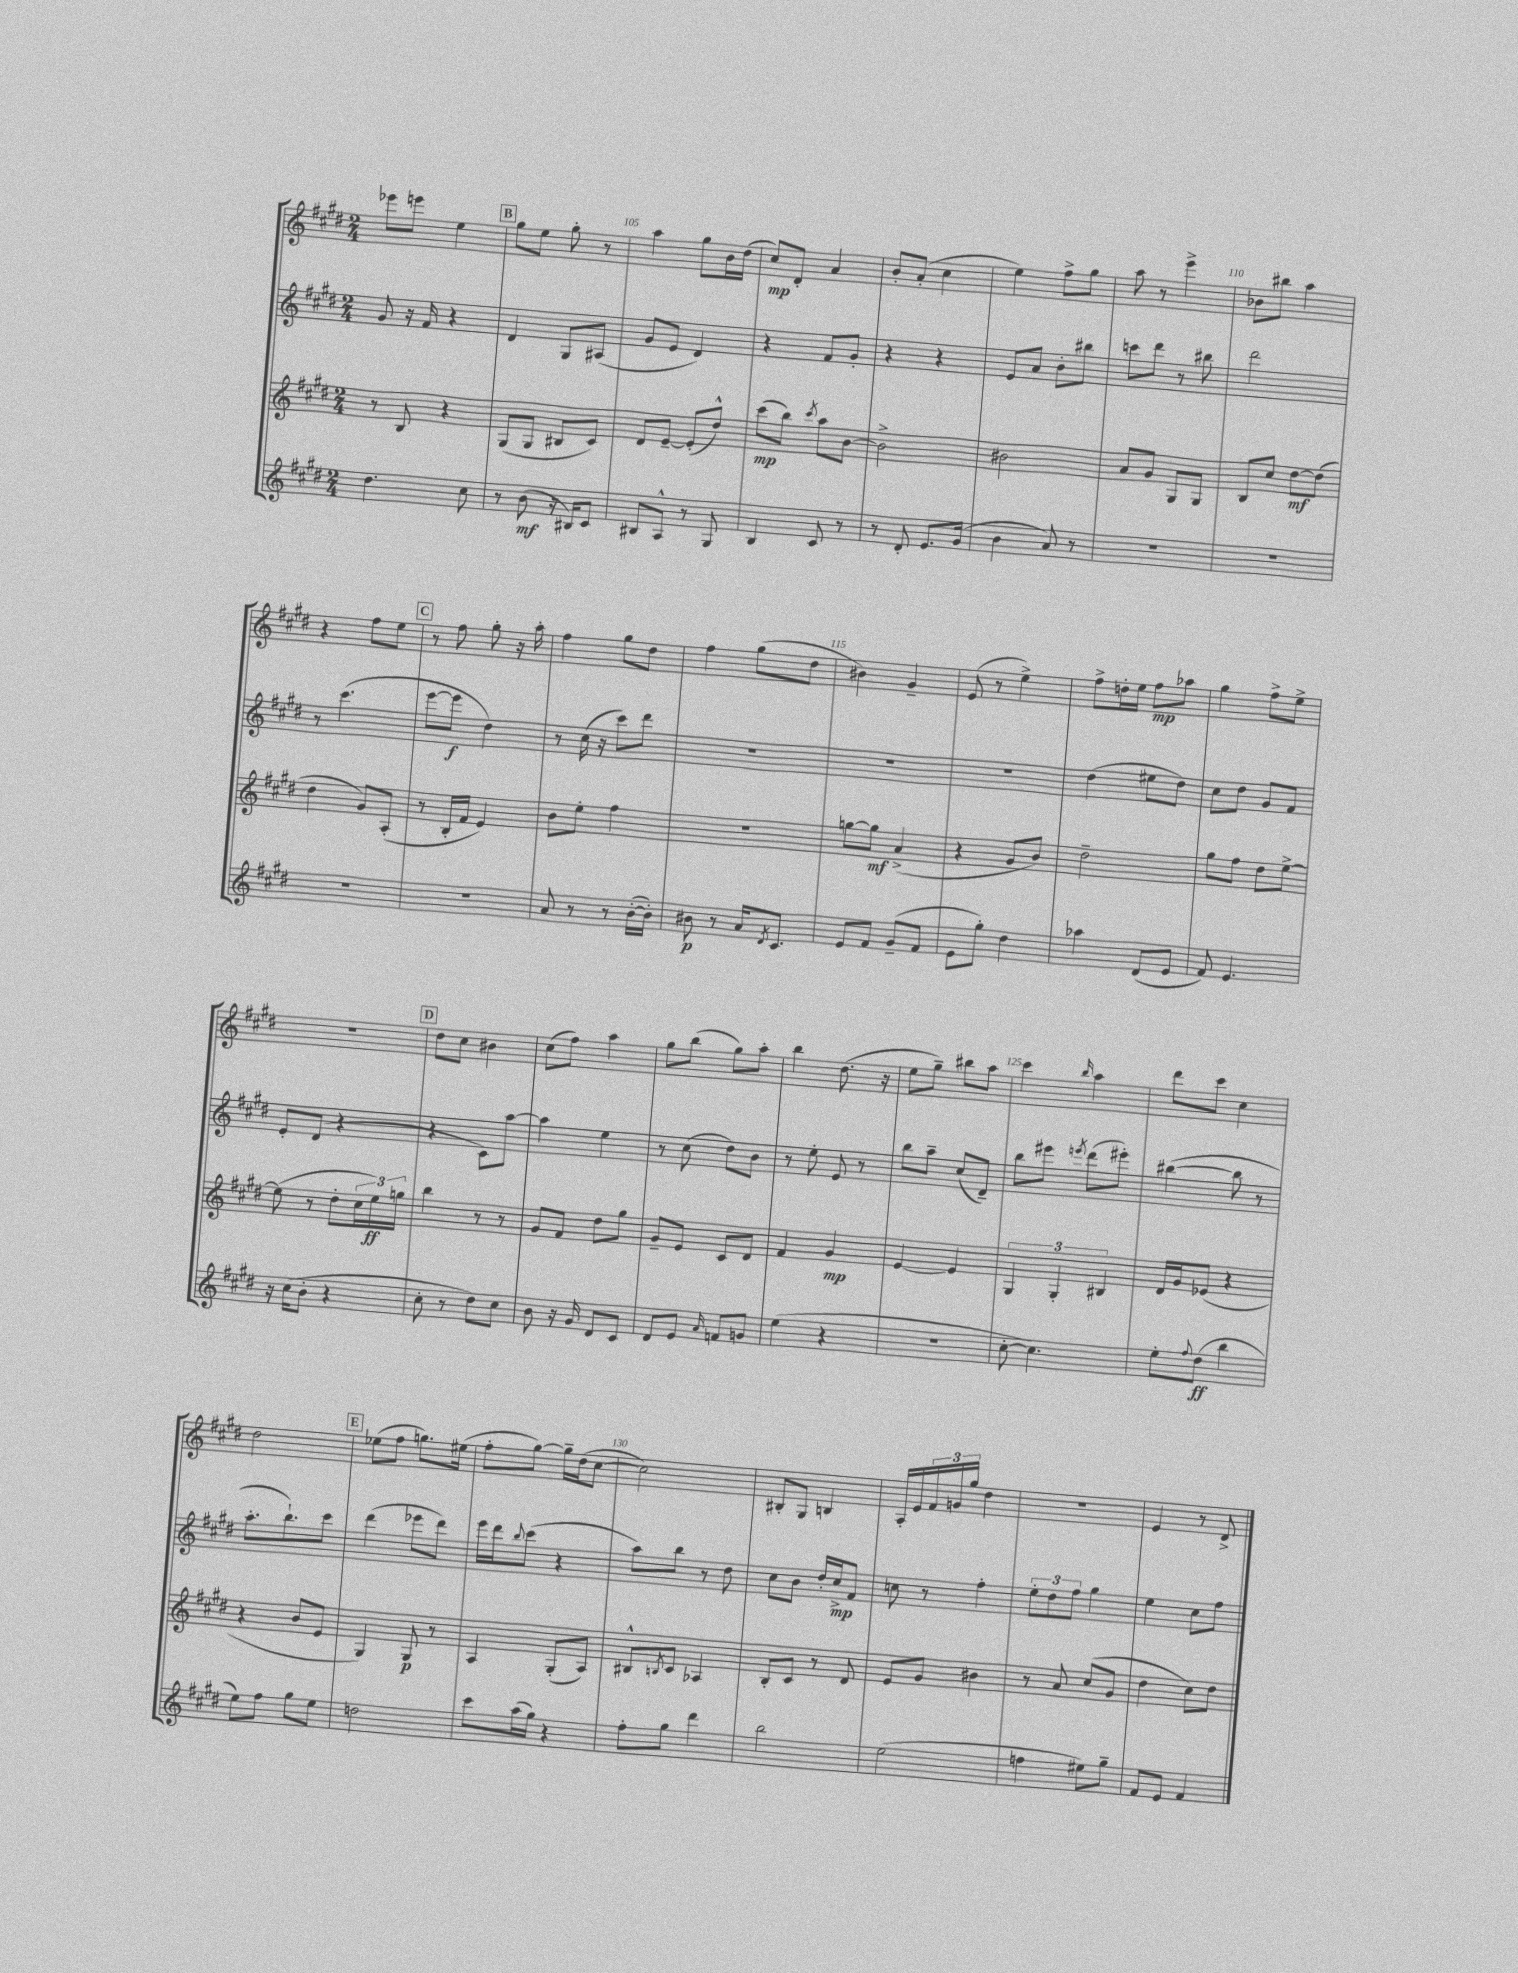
<<
\new StaffGroup <<
\new Staff = "s0" {
    \clef treble \key e \major \numericTimeSignature \time 2/4
    ees'''8 e'''8 e''4 |
    \mark \markup { \box "B" } gis''8 e''8 gis''8-. r8 |
    a''4 gis''8 b'16 dis''16( |
    cis''8\mp) dis'8-. a'4 |
    b'8-. a'8-.( cis''4 |
    e''4) fis''8-> gis''8 |
    a''8 r8 e'''4-> |
    bes'8 bis''8 a''4 |
    r4 fis''8 e''8 |
    \mark \markup { \box "C" } r8 fis''8 gis''8-. r16 a''16-. |
    fis''4 gis''8 dis''8 |
    fis''4 gis''8( dis''8 |
    bis'4) gis'4-- |
    e'8( r8 e''4->) |
    fis''8-> d''16-. e''16 fis''8\mp aes''8 |
    gis''4 fis''8-> e''8-> |
    R2 |
    \mark \markup { \box "D" } dis''8 cis''8 bis'4 |
    cis''8( fis''8) a''4 |
    gis''8 b''8( gis''8) a''8-. |
    b''4 dis''8.( r16 |
    e''8 gis''8--) bis''8 a''8 |
    cis'''4 \grace { b''16 } a''4 |
    dis'''8 cis'''8 cis''4 |
    dis''2 |
    \mark \markup { \box "E" } ees''8( fis''8 g''8.) eis''16( |
    fis''8-. gis''8~) gis''16-- dis''16( cis''8~ |
    cis''2) |
    bis8-. gis8 b4 |
    a16-. e'16 \tuplet 3/2 { fis'16 g'16 gis''16 } dis''4 |
    r2 |
    e'4 r8 dis'8-> \bar "|." |
}
\new Staff = "s1" {
    \clef treble \key e \major \numericTimeSignature \time 2/4
    gis'8 r16 fis'16 r4 |
    \mark \markup { \box "B" } dis'4 gis8 ais8( |
    gis'8 e'8 dis'4) |
    r4 fis'8 gis'8-. |
    r4 r4 |
    e'8 a'8 b'8-. bis''8 |
    c'''8 dis'''8 r8 bis''8 |
    dis'''2 |
    r8 cis'''4.( |
    \mark \markup { \box "C" } e'''8~ e'''8\f dis''4) |
    r8 cis''16( r16 cis'''8) dis'''8 |
    R2 |
    R2 |
    R2 |
    dis''4( eis''8 dis''8) |
    cis''8 dis''8 gis'8 fis'8 |
    e'8-. dis'8( r4 |
    \mark \markup { \box "D" } r4 cis'8) a''8~ |
    a''4 e''4 |
    r8 cis''8( dis''8) b'8 |
    r8 e''8-. e'8 r8 |
    b''8 a''8-- cis''8( dis'8--) |
    b''8 eis'''8 \acciaccatura { e'''8 } dis'''8( eis'''8-.) |
    bis''4~( bis''8 r8 |
    a''8.-. b''8.-!) cis'''8 |
    \mark \markup { \box "E" } dis'''4( ees'''8 dis'''8) |
    e'''16 dis'''16 \appoggiatura { b''8 } cis'''8( r4 |
    a''8) b''8 r8 dis''8 |
    cis''8 b'8 dis''16-. cis''16->\mp fis'8 |
    c''8 r8 fis''4-. |
    \tuplet 3/2 { e''8-. dis''8 fis''8 } gis''4 |
    e''4 cis''8 fis''8 \bar "|." |
}
\new Staff = "s2" {
    \clef treble \key e \major \numericTimeSignature \time 2/4
    r8 b8 r4 |
    \mark \markup { \box "B" } gis8( gis8 bis8 cis'8) |
    dis'8 e'8~-- e'8-.( dis''8-^) |
    cis'''8\mp( b''8) \acciaccatura { cis'''8 } a''8 b'8~ |
    b'2-> |
    bis'2 |
    a'8 gis'8 gis8 gis8 |
    b8 cis''8 dis''8~\mf dis''8( |
    dis''4 gis'8) a8-.( |
    \mark \markup { \box "C" } r8 b16-. fis'16 e'4) |
    b'8 e''8-. fis''4 |
    r2 |
    g''8~ g''8\mf a'4->( |
    r4 gis'8 b'8) |
    dis''2-- |
    gis''8 fis''8 dis''8 e''8~-> |
    e''8( r8 dis''8-. \tuplet 3/2 { cis''16 e''16\ff) g''16 } |
    \mark \markup { \box "D" } b''4 r8 r8 |
    gis'8 fis'8 dis''8 gis''8 |
    gis'8-- e'8 cis'8 dis'8 |
    fis'4 gis'4\mp |
    e'4~ e'4 |
    \tuplet 3/2 { gis4 gis4-. bis4 } |
    dis'16 gis'16 ees'8( r4 |
    r4 b'8 e'8 |
    \mark \markup { \box "E" } gis4) gis8\p r8 |
    a4 gis8-.( a8) |
    bis8-^ \acciaccatura { b8 } cis'8 aes4 |
    b8-. cis'8 r8 dis'8 |
    e'8 gis'8 bis'4 |
    r8 a'8 cis''8( gis'8 |
    dis''4 cis''8) dis''8 \bar "|." |
}
\new Staff = "s3" {
    \clef treble \key e \major \numericTimeSignature \time 2/4
    dis''4. cis''8 |
    \mark \markup { \box "B" } r8 b'8\mf( r16 bis16) cis'8 |
    bis8 a8-^ r8 gis8 |
    b4 cis'8 r8 |
    r8 dis'8-. e'8. gis'16( |
    b'4 a'8) r8 |
    R2 |
    R2 |
    R2 |
    \mark \markup { \box "C" } R2 |
    a'8 r8 r8 b'16~-.( b'16-.) |
    bis'8\p r8 a'16 \acciaccatura { dis'8 } cis'8. |
    e'8 fis'8 gis'8--( fis'8 |
    e'8 gis''8-.) dis''4 |
    aes''4 dis'8( e'8 |
    fis'8) e'4. |
    r16 cis''16( b'8-. r4 |
    \mark \markup { \box "D" } cis''8-. r8 dis''8) cis''8 |
    b'8 r16 gis'16 dis'8 cis'8 |
    dis'8 e'8 \grace { a'16 } f'8 g'8 |
    e''4( r4 |
    R2 |
    cis''8~-. cis''4.) |
    e''8-. \appoggiatura { fis''8 } dis''8\ff( b''4 |
    e''8) fis''8 gis''8 e''8 |
    \mark \markup { \box "E" } d''2 |
    cis'''8 a''16( gis''16) r4 |
    fis''8-. gis''8 dis'''4 |
    b''2 |
    e''2( |
    f''4 eis''8) gis''8-- |
    fis'8 e'8 fis'4 \bar "|." |
}
>>
>>
\layout { \context { \Score currentBarNumber = #103 \override BarNumber.break-visibility = ##(#f #t #t) barNumberVisibility = #(every-nth-bar-number-visible 5) } }
